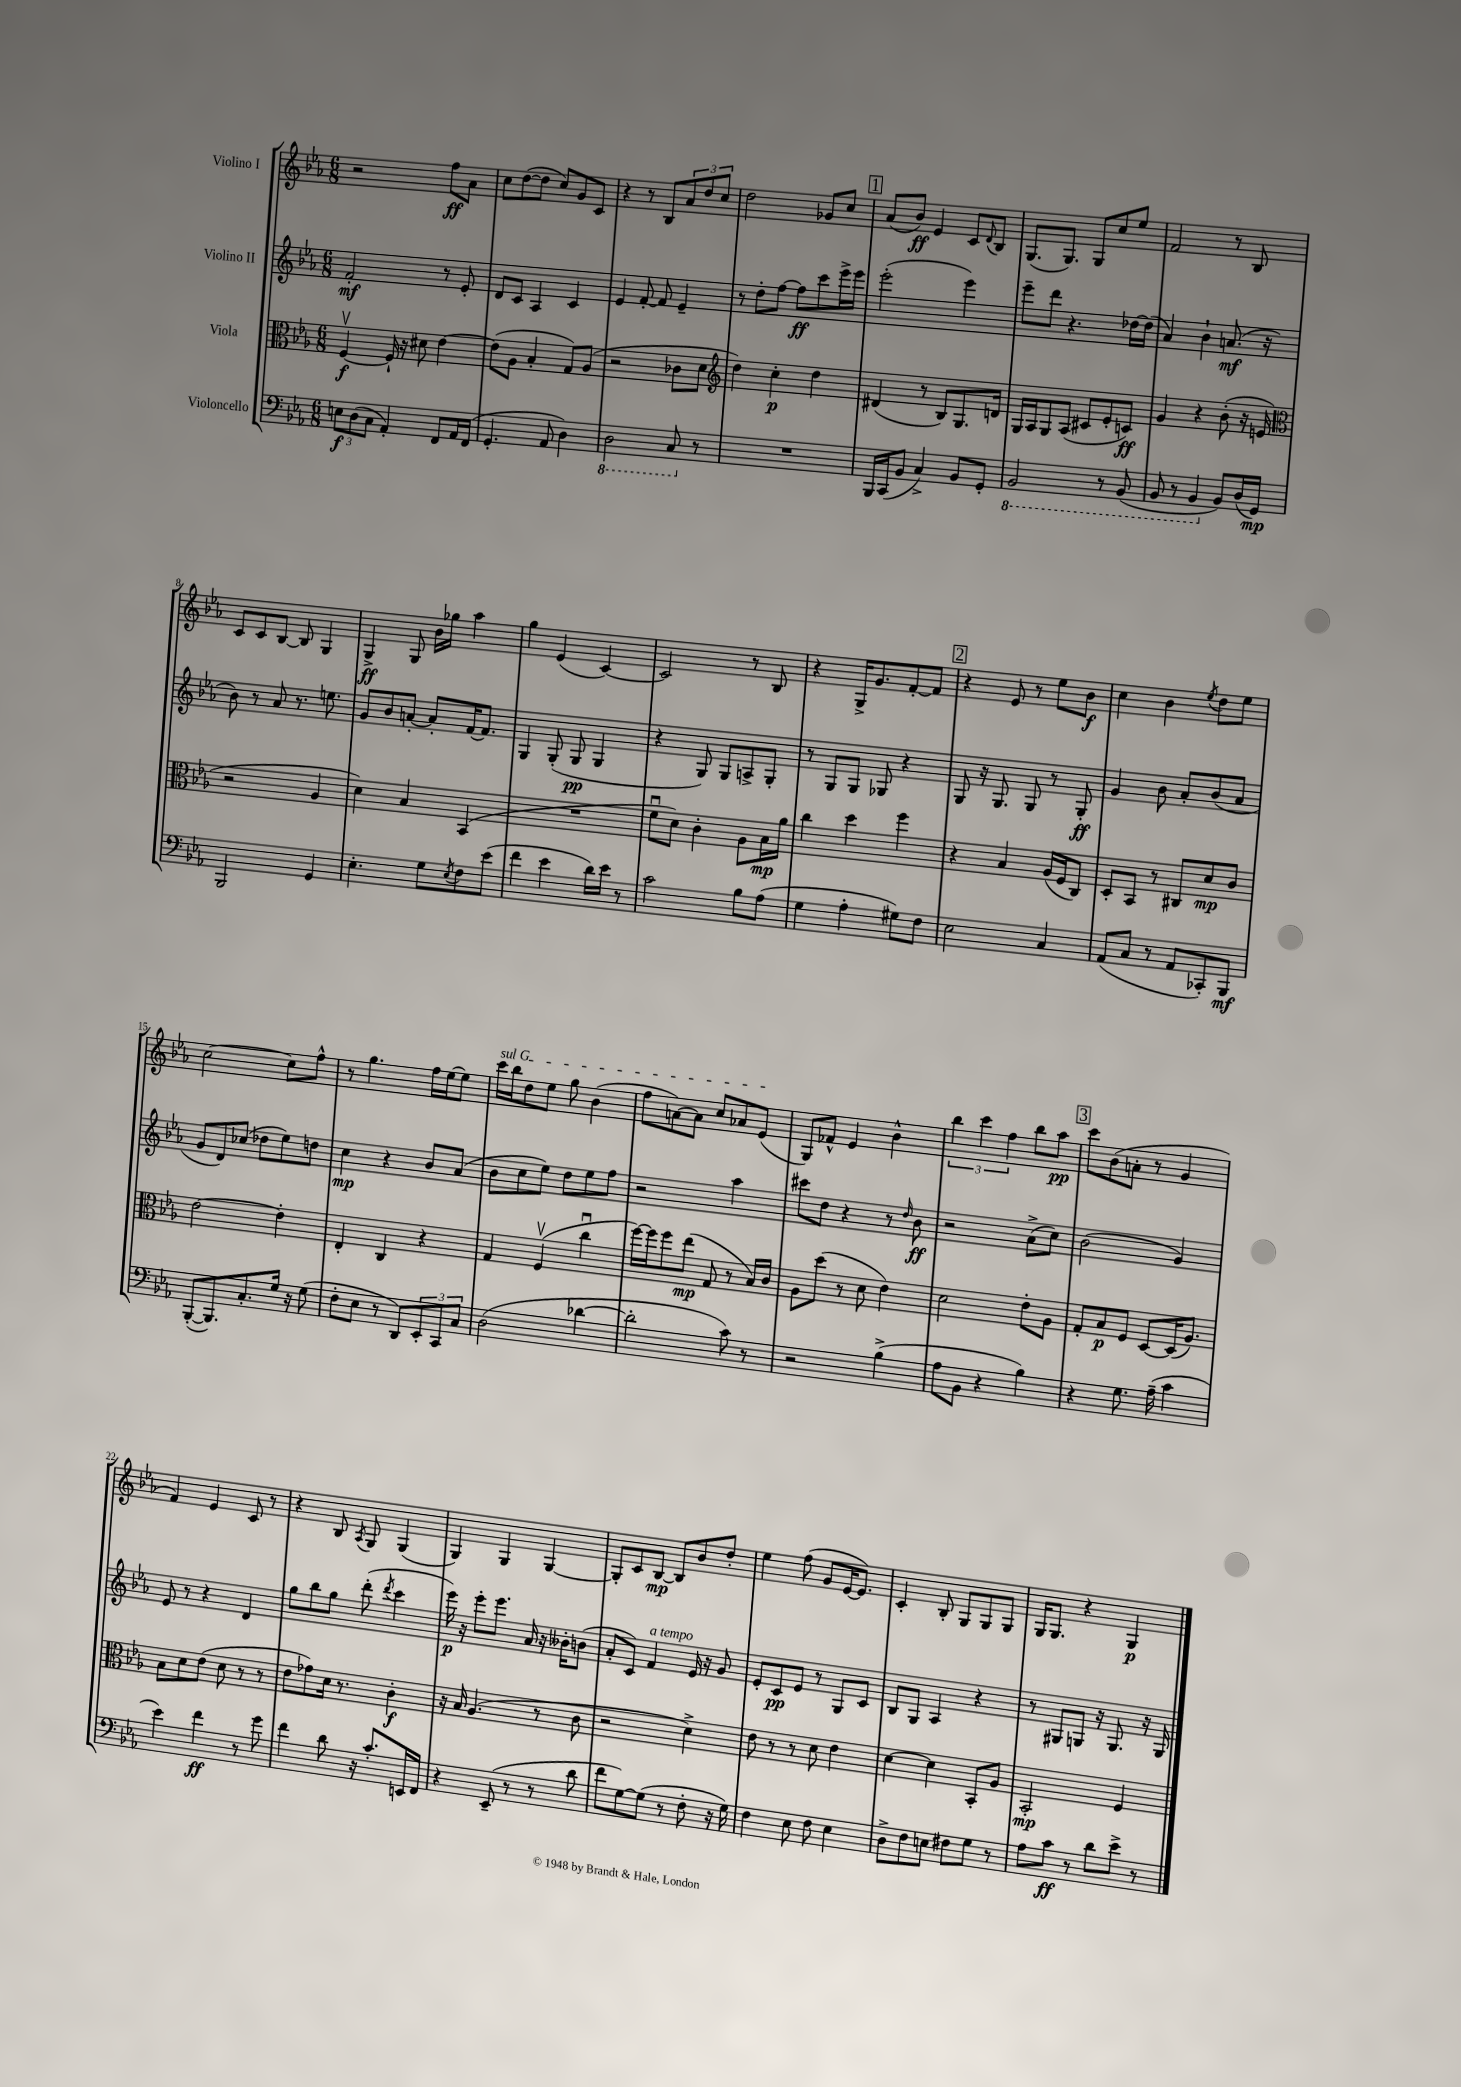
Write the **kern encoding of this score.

**kern	**kern	**kern	**kern
*staff4	*staff3	*staff2	*staff1
*clefF4	*clefC3	*clefG2	*clefG2
*k[b-e-a-]	*k[b-e-a-]	*k[b-e-a-]	*k[b-e-a-]
*M6/8	*M6/8	*M6/8	*M6/8
12E	[4Fv	2f'	2r
(12D	.	.	.
12C	.	.	.
4AA-')	16F`]	.	.
.	16r	.	.
.	8d#	.	.
8FF	[4e-	8r	8ff
16AA-	.	8e-'	8a-
(16FF	.	.	.
=	=	=	=
4.GG'	(8e-]	8d	8cc
.	8A-	8c	([8dd
.	4B-'	4A-	8dd]
8AA-	.	.	8cc)
4D)	8G)	4c	8g
.	(8A-	.	8c
=	=	=	=
2DD	2r	4e-	4r
.	.	[8f'	8r
.	.	8f]	8B-
8CC	8c-	4e-~	12a-
.	.	.	12dd
8r	8d	.	.
.	.	.	12cc
=	=	=	=
*	*clefG2	*	*
2.r	4dd)	8r	2dd
.	.	8dd'	.
.	4cc'	[8ff	.
.	.	8ff]	.
.	4dd	8ccc	8g-
.	.	16eee-^	8cc
.	.	16eee-	.
=	=	=	=
16BBB-	(4d#	(2eee-'	(8a-
(16CC	.	.	.
8BB-	.	.	8b-)
4C^)	8r	.	4e-
.	8B-)	.	.
8BB-	8.G	4eee-)	8c
.	.	.	8qqd
8GG'	.	.	8B-
.	16d	.	.
=	=	=	=
2BBB-	16G	8eee-~	(8.G
.	16A-	.	.
.	8G	8ddd	.
.	.	.	8.G)
.	(8A-	4.r	.
.	8c#	.	8G
8r	8e-'	.	8cc
(8BBB-	8c)	[16dd-	8ee-
.	.	(16dd-]	.
=	=	=	=
8BBB-	4g	4a-)	2f
8r	.	.	.
4BBB-	4r	4b-`	.
8BB-)	(8b-'	(8.a	8r
(16D	16r	.	8B-
16GG)	16e	16r	.
=	=	=	=
*	*clefC3	*	*
2BBB-	2r	8b-)	8c
.	.	8r	8c
.	.	8a-	[8B-
.	.	8.r	8B-]
4GG	4A-	.	4G
.	.	8.ee	.
=	=	=	=
4.E-'	4d)	8g	4G^
.	.	8b-	.
.	4B-	[8a'	8G
8G	.	8a']	16b-
.	.	.	16gg-
8qE-	.	.	.
8F	(4BB-	[16f	4aa-
.	.	8.f]	.
(8e-	.	.	.
=	=	=	=
4f	2.r	4G	4gg
4e-	.	(8G'	(4e-
.	.	8G	.
16d)	.	4G	[4c)
16e-	.	.	.
8r	.	.	.
=	=	=	=
2c	8fu	4r	2c]
.	8d)	.	.
.	4c'	8G)	.
.	.	8G	.
8B-	8A-	8A^	8r
(8A-	16B-	8G'	8B-
.	16a-	.	.
=	=	=	=
4G	4cc	8r	4r
.	.	8G	.
4A-'	4dd	8G	16G^
.	.	.	8.g
.	.	8G-	.
8G#)	4ff	4r	[8f'
8F	.	.	8f]
=	=	=	=
2E-	4r	8G	4r
.	.	16r	.
.	.	8.G	.
.	4B-	.	8e-
.	.	8G	8r
4C	(16A-	8r	8ee-
.	16F	.	.
.	8C)	8G'	8b-
=	=	=	=
(8AA-	8D'	4g	4cc
8C	8BB-	.	.
8r	8r	8b-	4b-
8AA-	8C#	8a-'	.
.	.	.	8qee-
8CC-')	8d	(8b-	8dd
8BBB-	8c	8a-	8ee-
=	=	=	=
([8BBB-'	[2e-	8g	[2cc
8.BBB-])	.	8d)	.
.	.	(8cc-	.
8.C'	.	.	.
.	.	8dd-	.
16G	4e-']	8ee-)	8cc]
16r	.	.	.
(8G	.	8dd	8ff^^
=	=	=	=
8F'	4E-'	4cc	8r
8E-	.	.	4.gg
8r	4C	4r	.
8DD)	.	.	.
12EE-'	4r	8b-	16ff
.	.	.	[16ee-
12CC	.	.	.
.	.	(8a-	8ee-]
12C	.	.	.
=	=	=	=
(2D	4G	8b-	16ccc
.	.	.	16bb-
.	.	8cc	8dd
.	(4Fv	8ee-)	8ee-
.	.	8dd	8gg
[4d-	4ccu	8ee-	(4b-
.	.	8ff	.
=	=	=	=
2d-']	[16ff)	2r	8ff
.	16ff]	.	.
.	8ff	.	[8a)
.	(8ee-	.	8a]
.	8G	.	8cc
8c)	8r	4aa-	8a-
8r	16B-)	.	(8e-
.	16c	.	.
=	=	=	=
2r	8A-	8ccc#	8G)
.	(8dd	8dd	8f-^^
.	8r	4r	4e-
.	8d	.	.
(4B-^	4e-)	8r	4b-^^
.	.	16qqdd	.
.	.	8b-	.
=	=	=	=
8A-	2d	2r	6bb-
8BB-	.	.	.
.	.	.	6ccc
4r	.	.	.
.	.	.	6ff
4B-)	8e-'	(8a-^	8bb-
.	8A-	8cc)	8aa-
=	=	=	=
4r	8G'	(2b-	8ccc
.	8B-	.	(8b-
8.G	8F	.	8a'
.	[8D	.	8r
(16A-~	.	.	.
4c	(16D]	4g)	4g
.	8.A-)	.	.
=	=	=	=
4e-)	8B-	8e-	4f)
.	8d	8r	.
4f	(8e-	4r	4e-
.	8d	.	.
8r	8r	4d	8c
8g	8r	.	8r
=	=	=	=
4f	8e-	8gg	4r
.	8g-)	8bb-	.
8d	16d	8gg	8B-
.	8.r	.	.
.	.	.	8qA-
16r	.	(8ddd'	8G
8.c'	.	.	.
.	.	8qddd	.
.	4c'	4ccc	(4G
16EE	.	.	.
16FF	.	.	.
=	=	=	=
4r	16r	16eee-)	4G)
.	16B-	16r	.
.	(4.A-	8eee-'	.
(8EE-~	.	8.eee-	4G
8r	.	.	.
.	.	16a-	.
8r	8r	16r	[4G
.	.	16b--'	.
8d	8c	(8b	.
=	=	=	=
8f	2r	8a-'	8G']
[8G)	.	8c)	8c
(8G]	.	4f	[8B-
8r	.	.	8B-]
8F'	4d^)	16e-	8b-
.	.	16r	.
16r	.	8g	8dd'
16G)	.	.	.
=	=	=	=
4F	8e-	8e-'	4ee-
.	8r	8c	.
8E-	8r	8e-	(8ff
8F	8d	8r	8g
4E-	4e-	8G	[16e-
.	.	.	8.e-])
.	.	8c	.
=	=	=	=
8D^	[4d	8B-	4c'
8F	.	8G	.
8E	4d]	4A-	8B-'
8F#	.	.	8G
8G	8BB-'	4r	8G
8r	8A-	.	8G
=	=	=	=
8A-	2BB-'	8r	16G
.	.	.	8.G
8c	.	8G#	.
8r	.	8G	4r
8d	.	16r	.
.	.	8.G	.
8e-^	4F	.	4G
8r	.	16r	.
.	.	16G	.
==	==	==	==
*-	*-	*-	*-
